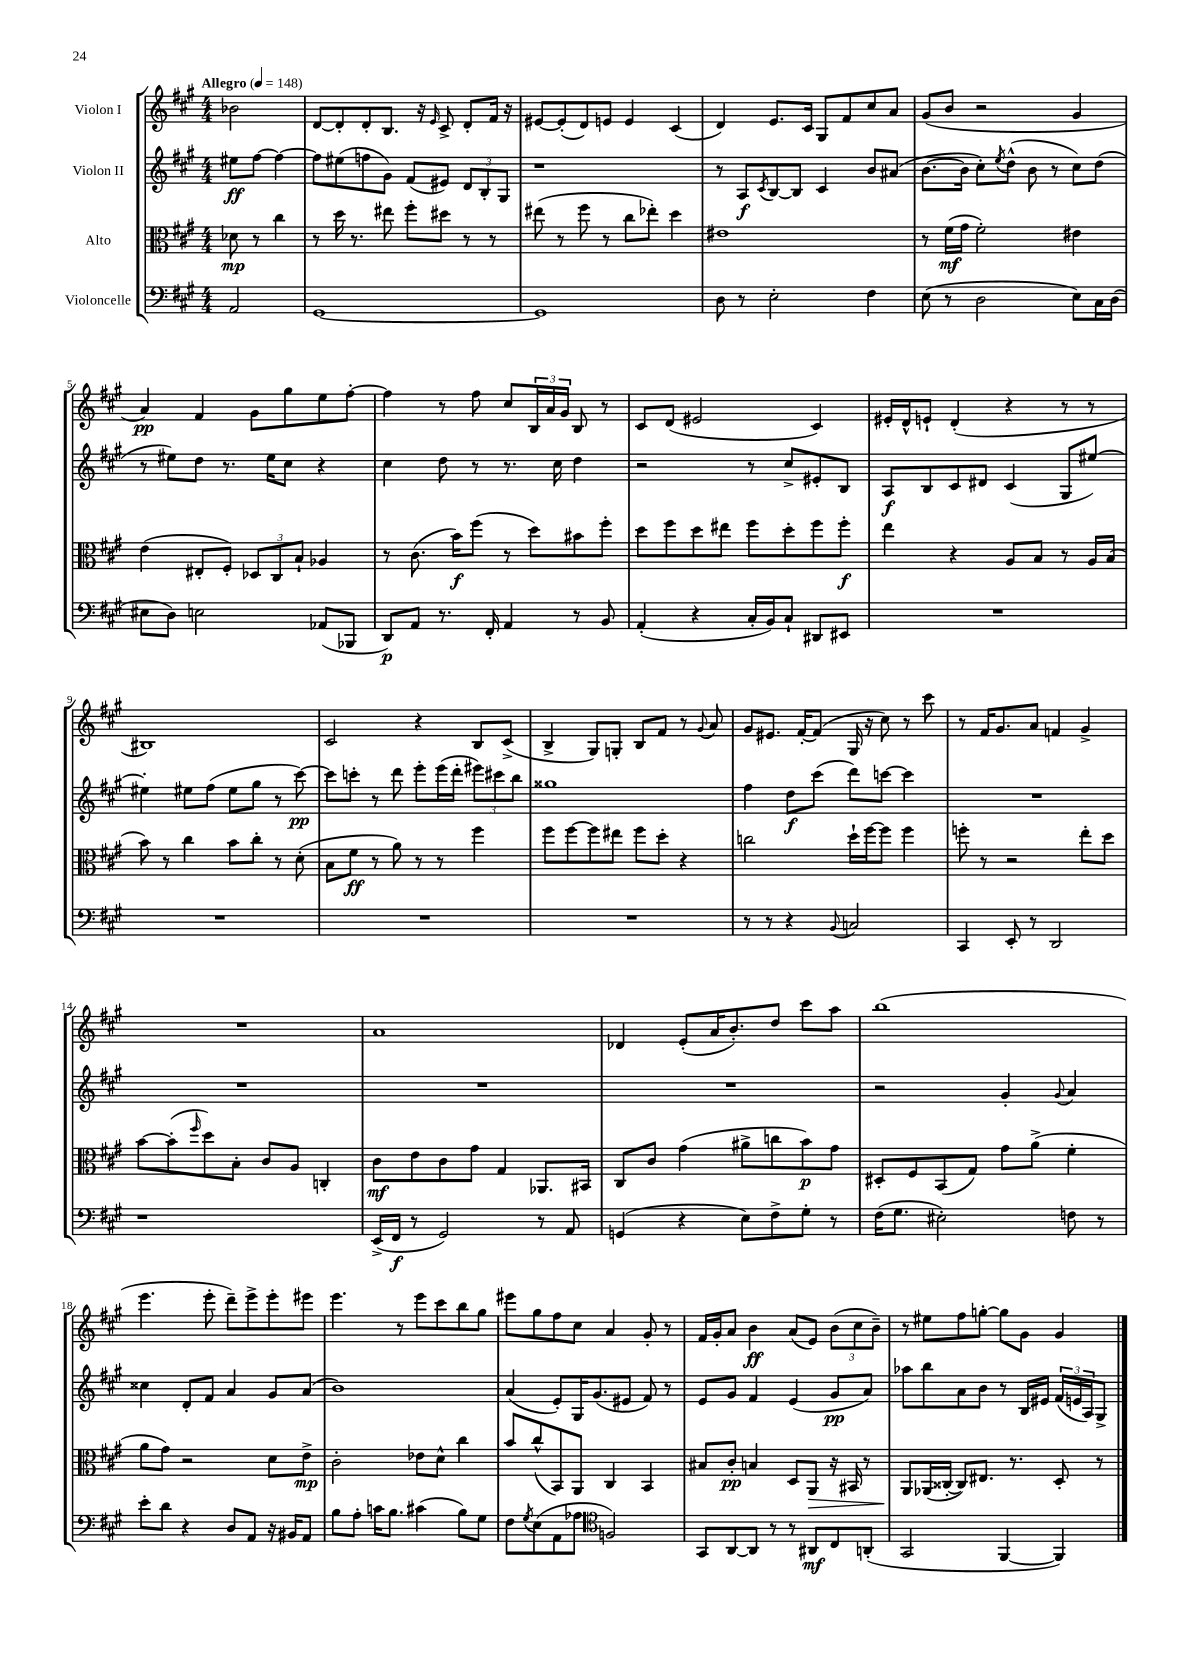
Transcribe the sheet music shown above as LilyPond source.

<<
\new StaffGroup <<
\new Staff = "s0" \with { instrumentName = "Violon I" } {
    \clef treble \key a \major \numericTimeSignature \time 4/4 \partial 2 \tempo "Allegro" 4 = 148
    bes'2 |
    d'8~ d'8-. d'8-. b8. r16 \grace { e'16 } cis'8-> d'8-. fis'16 r16 |
    eis'8~ eis'8-.( d'8) e'8 e'4 cis'4( |
    d'4) e'8. cis'16 gis8 fis'8 cis''8 a'8 |
    gis'8( b'8 r2 gis'4 |
    a'4\pp) fis'4 gis'8 gis''8 e''8 fis''8~-. |
    fis''4 r8 fis''8 cis''8 \tuplet 3/2 { b16 a'16 gis'16 } b8 r8 |
    cis'8 d'8( eis'2 cis'4) |
    eis'16-. d'16-^ e'8-! d'4-.( r4 r8 r8 |
    bis1) |
    cis'2 r4 b8 cis'8->( |
    b4-> gis8) g8-. b8 fis'8 r8 \appoggiatura { gis'8 } a'8 |
    gis'8 eis'8. fis'16~-. fis'8( gis16 r16 cis''8) r8 cis'''8 |
    r8 fis'16 gis'8. a'8 f'4 gis'4-> |
    R1 |
    a'1 |
    des'4 e'8-.( a'16 b'8.-.) d''8 cis'''8 a''8 |
    b''1( |
    e'''4. e'''8-. d'''8--) e'''8-> e'''8-. eis'''8 |
    e'''4. r8 e'''8 cis'''8 b''8 gis''8 |
    eis'''8 gis''8 fis''8 cis''8 a'4 gis'8-. r8 |
    fis'16 gis'16-. a'8 b'4\ff a'8( e'8) \tuplet 3/2 { b'8( cis''8 b'8--) } |
    r8 eis''8 fis''8 g''8~-. g''8 gis'8 gis'4 \bar "|." |
}
\new Staff = "s1" \with { instrumentName = "Violon II" } {
    \clef treble \key a \major \numericTimeSignature \time 4/4 \partial 2
    eis''8\ff fis''8~ fis''4~ |
    fis''8 eis''8( f''8 gis'8) fis'8( eis'8) \tuplet 3/2 { d'8 b8-. gis8 } |
    r1 |
    r8 a8\f \acciaccatura { cis'8 } b8~ b8 cis'4 b'8 ais'8( |
    b'8.~ b'16 cis''8-.) \acciaccatura { e''8 } d''8-^( b'8 r8 cis''8) d''8( |
    r8 eis''8) d''8 r8. eis''16 cis''8 r4 |
    cis''4 d''8 r8 r8. cis''16 d''4 |
    r2 r8 cis''8-> eis'8-. b8 |
    a8\f b8 cis'8 dis'8 cis'4( gis8 eis''8~) |
    eis''4-. eis''8 fis''8( eis''8 gis''8 r8 cis'''8~\pp) |
    cis'''8 c'''8-. r8 d'''8 e'''8-. e'''16( d'''16-. \tuplet 3/2 { eis'''8) cis'''8 b''8 } |
    gisis''1 |
    fis''4 d''8\f cis'''8( d'''8) c'''8~ c'''4 |
    R1 |
    R1 |
    R1 |
    R1 |
    r2 gis'4-. \appoggiatura { gis'8 } a'4 |
    cisis''4 d'8-. fis'8 a'4 gis'8 a'8( |
    b'1) |
    a'4( e'8-.) gis16 gis'8.( eis'8 fis'8) r8 |
    e'8 gis'8 fis'4 e'4( gis'8\pp a'8) |
    aes''8 b''8 a'8 b'8 r8 b16 eis'16 \tuplet 3/2 { fis'16( e'16 a16) } gis8-> \bar "|." |
}
\new Staff = "s2" \with { instrumentName = "Alto" } {
    \clef alto \key a \major \numericTimeSignature \time 4/4 \partial 2
    des'8\mp r8 cis''4 |
    r8 d''16 r8. eis''8 fis''8-. dis''8 r8 r8 |
    eis''8( r8 fis''8 r8 cis''8 ees''8-.) d''4 |
    eis'1 |
    r8 fis'16\mf( gis'16 fis'2-.) eis'4 |
    e'4( eis8-. fis8-.) \tuplet 3/2 { des8 cis8 b8-! } aes4 |
    r8 cis'8.( b'16\f) fis''8( r8 d''8) bis'8 fis''8-. |
    d''8 fis''8 d''8 eis''8 fis''8 d''8-. fis''8 fis''8-.\f |
    e''4 r4 a8 b8 r8 a16 b16( |
    b'8) r8 cis''4 b'8 cis''8-. r8 d'8-.( |
    b8 fis'8\ff r8 a'8) r8 r8 fis''4 |
    fis''8 fis''8~ fis''8 eis''8 fis''8 d''8-. r4 |
    c''2 d''16-! fis''16~ fis''8 fis''4 |
    f''8-. r8 r2 e''8-. d''8 |
    b'8~ b'8-.( \grace { fis''16 } d''8) b8-. cis'8 a8 c4-. |
    cis'8\mf e'8 cis'8 gis'8 gis4 aes,8. bis,16 |
    cis8 cis'8 gis'4( ais'8-> c''8 b'8\p) gis'8 |
    dis8-. fis8 b,8( gis8) gis'8 a'8->( fis'4-. |
    a'8 gis'8) r2 d'8 e'8->\mp |
    cis'2-. ees'8 d'8-^ cis''4 |
    b'8 cis''8-^( b,8) a,8 cis4 b,4 |
    bis8 cis'8-.\pp b4 d8 a,8\> r16 bis,16 r8 |
    a,8\! aes,16( cisis16~-. cisis8) eis8. r8. d8-. r8 \bar "|." |
}
\new Staff = "s3" \with { instrumentName = "Violoncelle" } {
    \clef bass \key a \major \numericTimeSignature \time 4/4 \partial 2
    a,2 |
    gis,1~ |
    gis,1 |
    d8 r8 e2-. fis4 |
    e8( r8 d2 e8) cis16 d16( |
    eis8 d8) e2 aes,8( bes,,8 |
    d,8\p) a,8 r8. fis,16-. a,4 r8 b,8 |
    a,4-.( r4 cis16-. b,16) cis8-! dis,8 eis,8 |
    R1 |
    R1 |
    R1 |
    R1 |
    r8 r8 r4 \appoggiatura { b,8 } c2 |
    cis,4 e,8-. r8 d,2 |
    r1 |
    e,16->( fis,16\f r8 gis,2) r8 a,8 |
    g,4( r4 e8) fis8-> gis8-. r8 |
    fis16( gis8. eis2-.) f8 r8 |
    e'8-. d'8 r4 d8 a,8 r16 bis,16 a,8 |
    b8 a8-. c'16 b8. cis'4( b8) gis8 |
    fis8 \acciaccatura { gis8 } e8( a,8 aes8 \clef tenor f2) |
    gis,8 a,8~ a,8 r8 r8 ais,8\mf cis8 a,8-.( |
    gis,2 fis,4~ fis,4) \bar "|." |
}
>>
>>
